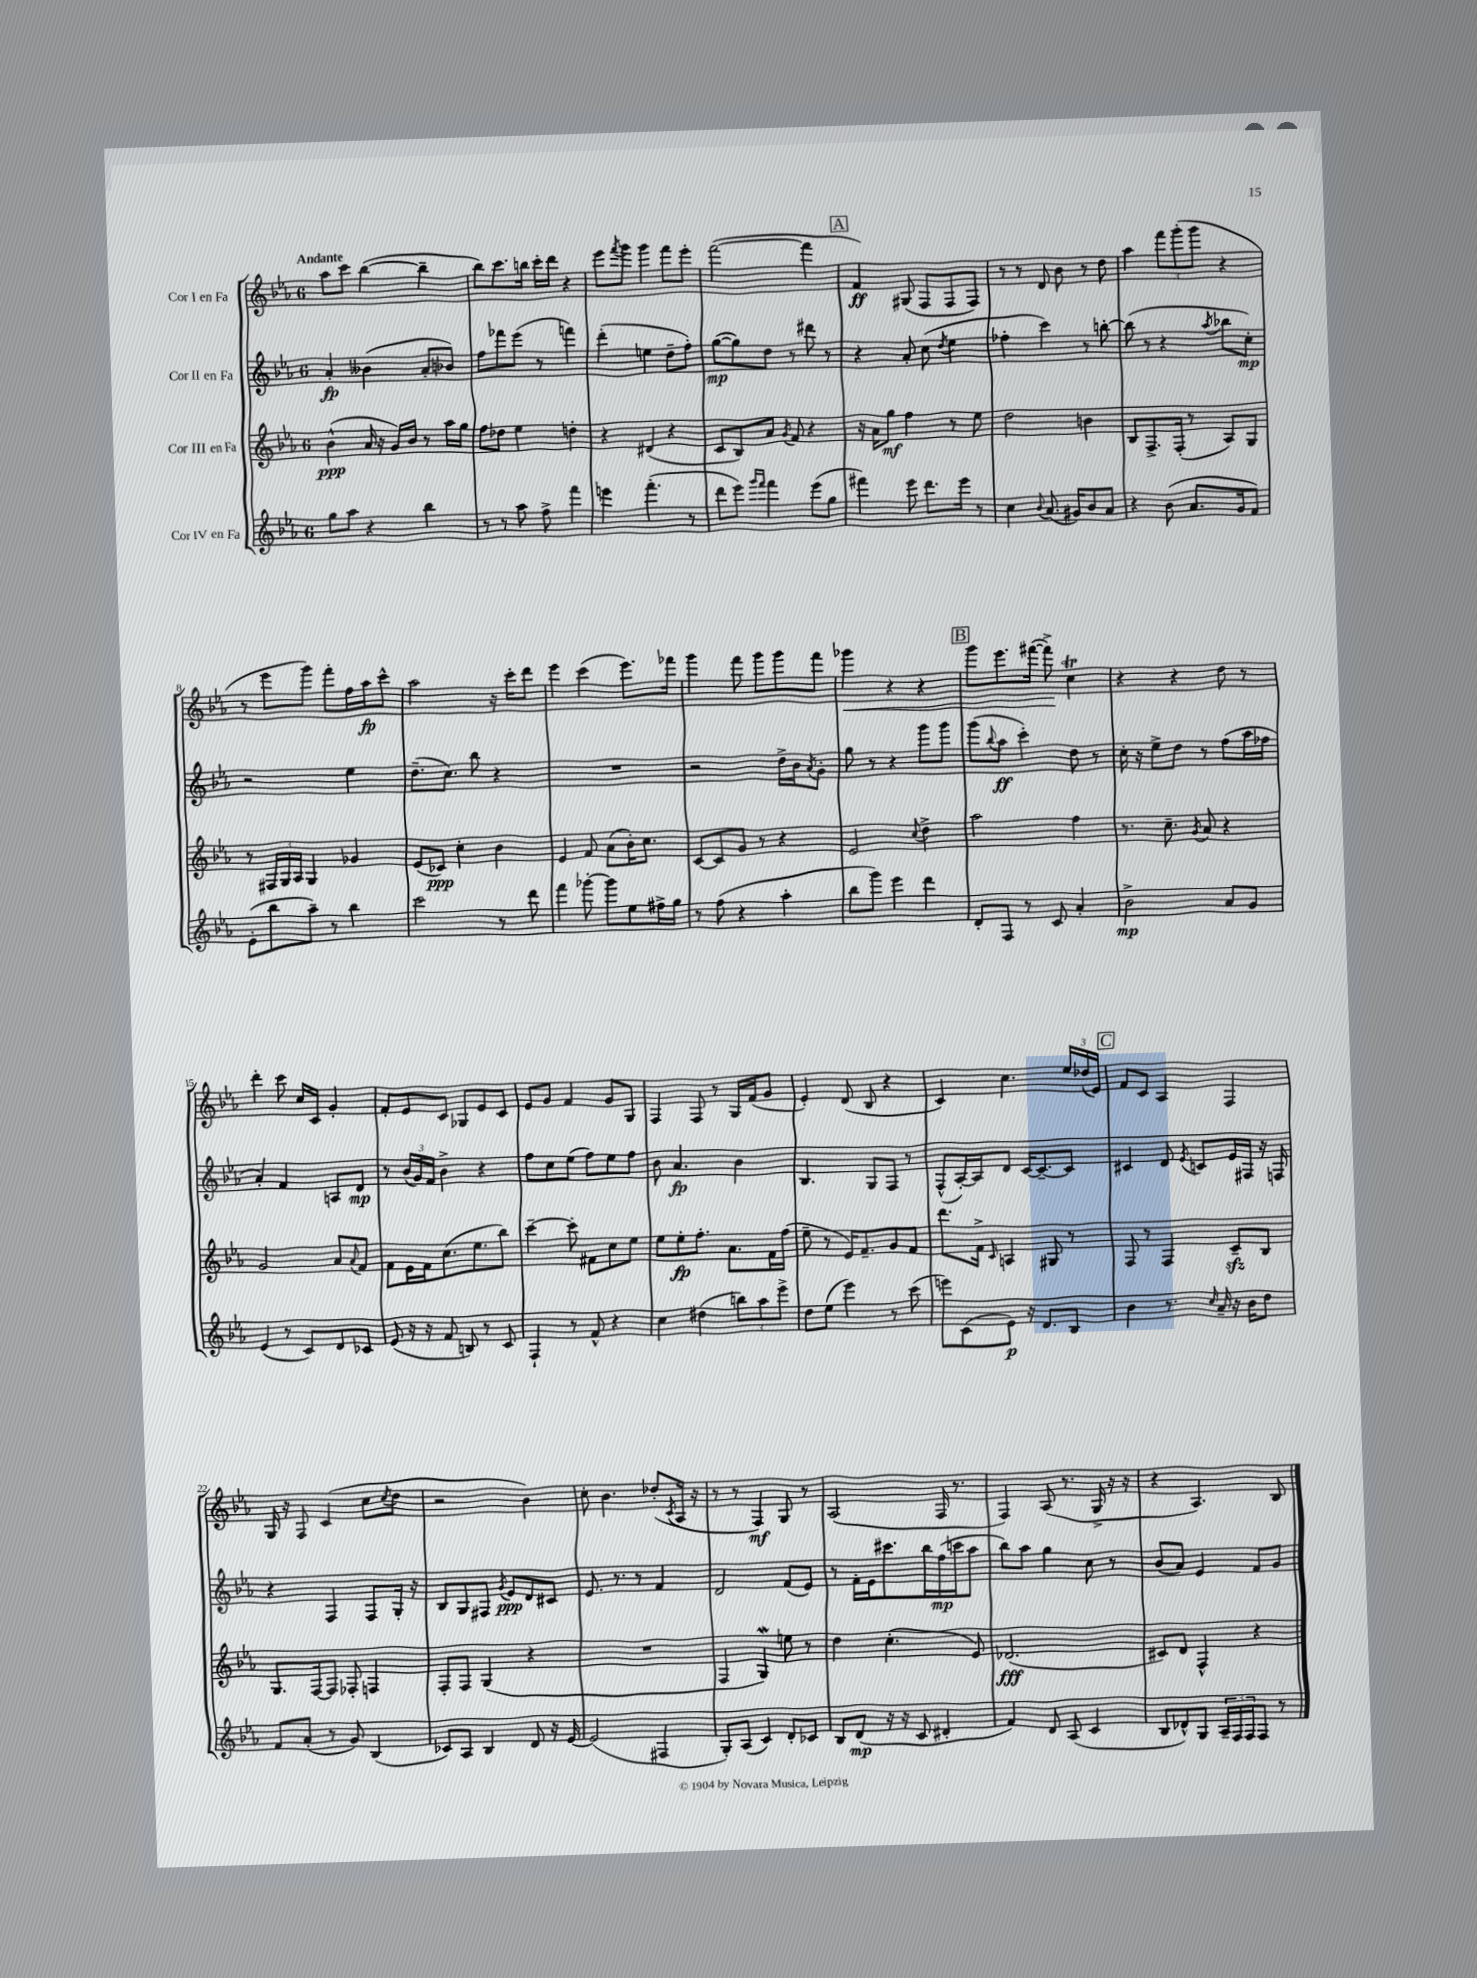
<<
\new StaffGroup <<
\new Staff = "s0" \with { instrumentName = "Cor I en Fa" } {
    \clef treble \key ees \major \once \override Staff.TimeSignature.style = #'single-digit \time 6/8 \tempo "Andante"
    aes''8 c'''8 bes''4~( bes''4-- |
    bes''8) c'''8. b''16 c'''16-. d'''16 r4 |
    ees'''8 \acciaccatura { f'''8 } g'''8 g'''4 f'''8 ees'''8-. |
    f'''2~( f'''4 |
    \mark \markup { \box "A" } f'4\ff) gis8( f8 f8 f8) |
    r8 r8 d'8 bes'8 r8 d''8 |
    aes''4 \tuplet 3/2 { f'''8 g'''8-.( g'''8 } r4 |
    r8 ees'''8 g'''8) f'''8-. f''16 aes''16\fp c'''8-^ |
    aes''2 r16 c'''16-. d'''8 |
    ees'''4 c'''4( ees'''8.) fes'''16 |
    g'''4 f'''8 g'''8 g'''8 f'''8 |
    ges'''4\< r4 r4 |
    \mark \markup { \box "B" } g'''8 ees'''8. fis'''16~( fis'''8->\!) c''4\trill |
    r4 r4 d''8 r8 |
    d'''4-. c'''8 c''16 c'16 g'4-. |
    f'8-. ees'8 c'8 ges8 ees'8 c'8 |
    ees'8 g'8 f'4 g'8 g8 |
    f4 f8 r8 g16 f'16( g'8 |
    ees'4-.) d'8( bes8 r4 |
    c'4) c''4. \tuplet 3/2 { ees''16 des''16( ees'16) } |
    \mark \markup { \box "C" } f'8 c'8 aes4 f4 |
    g16 r16 f8 c'4( c''8 \acciaccatura { c''8 } d''8 |
    r2 bes'4) |
    c''8-. bes'4. des''8-.( \acciaccatura { c'8 } aes16 r16 |
    r8 r8 f4\mf) g8 r8 |
    aes2( f16 r8. |
    f4) aes8( r8. g16-> r16 r16 |
    r4 aes4.) bes8 \bar "|." |
}
\new Staff = "s1" \with { instrumentName = "Cor II en Fa" } {
    \clef treble \key ees \major \once \override Staff.TimeSignature.style = #'single-digit \time 6/8
    aes'4-.\fp beses'4( aes'8-. bes'8) |
    f''8 fes'''8 ees'''8( r8 f'''4) |
    d'''4-.( e''4 d''8-- f''8-.) |
    g''8~\mp( g''8) d''8 r8 dis'''8 r8 |
    \mark \markup { \box "A" } r4 aes'8-. c''8( \acciaccatura { d''8 } ees''4 |
    fes''4-. c'''4) r8 b''8~-. |
    b''8( r8 r4 \acciaccatura { aes''8 } bes''8 c''8-.\mp) |
    r2 ees''4 |
    d''8.--( c''8.) bes''8 r4 |
    R2. |
    r2 d''16-> bes'16 \acciaccatura { aes'8 } g'8-. |
    g''8 r8 r4 g'''8 g'''8 |
    \mark \markup { \box "B" } g'''8( \appoggiatura { bes''8 } aes''8\ff c'''4-.) d''8 r8 |
    c''16-. r16 ees''8-> d''8 r8 f''8( aes''16 fes''16 |
    aes'4-.) f'4 a8 d'8\mp |
    r8 \tuplet 3/2 { bes'16( g'16) f'16 } bes'4-> r4 |
    f''8 c''8 ees''8( f''8) ees''8 f''8 |
    bes'8 aes'4.\fp bes'4 |
    bes4. g8 f8 r8 |
    f8-^( aes16~-.) aes16 d'8 c'16~ c'8.~-- c'8 |
    \mark \markup { \box "C" } cis'4 d'8 \acciaccatura { ees'8 } c'8 ees'16 fis16 r16 f16 |
    r4 f4 f8 g16-. r16 |
    bes8 g8 fis8 \acciaccatura { g'8 } ees'8\ppp d'8 cis'8 |
    ees'8. r8. r8 f'4 |
    d'2 f'8( ees'8) |
    r8 f'16-. ees'16 cis'''8. bes''16 f''16\mp( c'''16 aes''8 |
    bes''8) aes''8 g''4 c''8 r8 |
    bes'8( aes'8) ees'4 f'8 g'8 \bar "|." |
}
\new Staff = "s2" \with { instrumentName = "Cor III en Fa" } {
    \clef treble \key ees \major \once \override Staff.TimeSignature.style = #'single-digit \time 6/8
    bes'4-^\ppp( aes'16 r16 g'16) bes'16 r8 aes''16 g''16 |
    f''8 des''8 ees''4 d''4-. |
    r4 dis'4( r4 |
    c'8 bes8) aes'8 \acciaccatura { g'8 } f'8 r4 |
    \mark \markup { \box "A" } r16 aes'16 g''8\mf f''4 r8 ees''8 |
    d''2 b'4 |
    bes8 f8.-> f16-.( r8 aes8) g8 |
    r8 \tuplet 3/2 { fis16 g16 aes16 } g4 ges'4 |
    ees'8( ces'8\ppp) c''4-. bes'4 |
    ees'4 f'8 aes'8( bes'16-.) c''8. |
    c'8~ c'8 g'8 r8 r4 |
    ees'2 \appoggiatura { c''8 } d''4-> |
    \mark \markup { \box "B" } aes''2 f''4 |
    r8. c''8.-- \acciaccatura { g'8 } aes'8 r4 |
    g'2 aes'8 \appoggiatura { aes'8 } f'8 |
    f'8 ees'16 f'16 c''8.( ees''8. bes''8) |
    c'''4~-- c'''8-. fis'8 c''8 ees''8 |
    ees''8 ees''8-.\fp f''8.-. aes'8. f'16 f''16( |
    ees''8-- r8 ees'16) f'8.-- g'8 f'8 |
    d'''8. f'16-> \grace { c'16 } a4 gis8 r8 |
    \mark \markup { \box "C" } f8 r8 f4 c'8--\sfz bes8 |
    g8. f16~ f8 fes8-. f4 |
    f8-. f8 g4( r4 |
    R2. |
    f4 g4\mordent) e''8 r8 |
    d''4 c''4.-.( ees'8) |
    des'2.\fff( |
    cis'8) d'8 f4-^ r4 \bar "|." |
}
\new Staff = "s3" \with { instrumentName = "Cor IV en Fa" } {
    \clef treble \key ees \major \once \override Staff.TimeSignature.style = #'single-digit \time 6/8
    g''8 aes''8 r4 bes''4 |
    r8 r8 aes''8 f''8-> f'''4 |
    e'''4 f'''4.-.( r8 |
    d'''8 ees'''8) \grace { g'''16 f'''16 } f'''4 ees'''8( g''8 |
    \mark \markup { \box "A" } fis'''4) ees'''8 d'''8. ees'''16 r8 |
    c''4 \appoggiatura { bes'8 } aes'8.( gis'16) bes'8 aes'8 |
    r4 bes'8( aes'8. g'16 f'8) |
    ees'8-.( bes''8 aes''8--) r8 bes''4 |
    c'''2 r8 d'''8 |
    f'''4 ges'''8~-. ges'''8 ees''8 fis''16-> g''16 |
    r8 f''8( r4 aes''4-. |
    bes''8 g'''8) ees'''4 d'''4 |
    \mark \markup { \box "B" } d'8-. f8 r8 c'8 aes'4-. |
    bes'2->\mp aes'8 g'8 |
    ees'4( r8 c'8) d'8 ces'8 |
    ees'8( r16 r16 f'8 b8) r8 c'8 |
    f4-! r8 f'8-^ r4 |
    c''4 dis''4( \tuplet 3/2 { b''8) aes''8 ees'''8-> } |
    d''8 ees''8( ees'''4) r8 c'''8( |
    e'''8) c'8( ees'8\p) r16 d'8. bes8 |
    \mark \markup { \box "C" } bes'4 r8. \grace { c''16 } aes'16-- r16 bes'16 d''8 |
    f'8 aes'8-.( r8 g'8) bes4( |
    ces'8) aes8 bes4 d'8 r16 ees'16~ |
    ees'2( fis4 |
    g8-.) aes8( c'4) d'8-. ces'8 |
    bes8 d'8\mp( r16 r16 c'8 dis'4-. |
    f'4) d'8 aes8( c'4 |
    bes8 des'8-^) g8 \tuplet 3/2 { aes16-- f16 f16 } f8 r8 \bar "|." |
}
>>
>>
